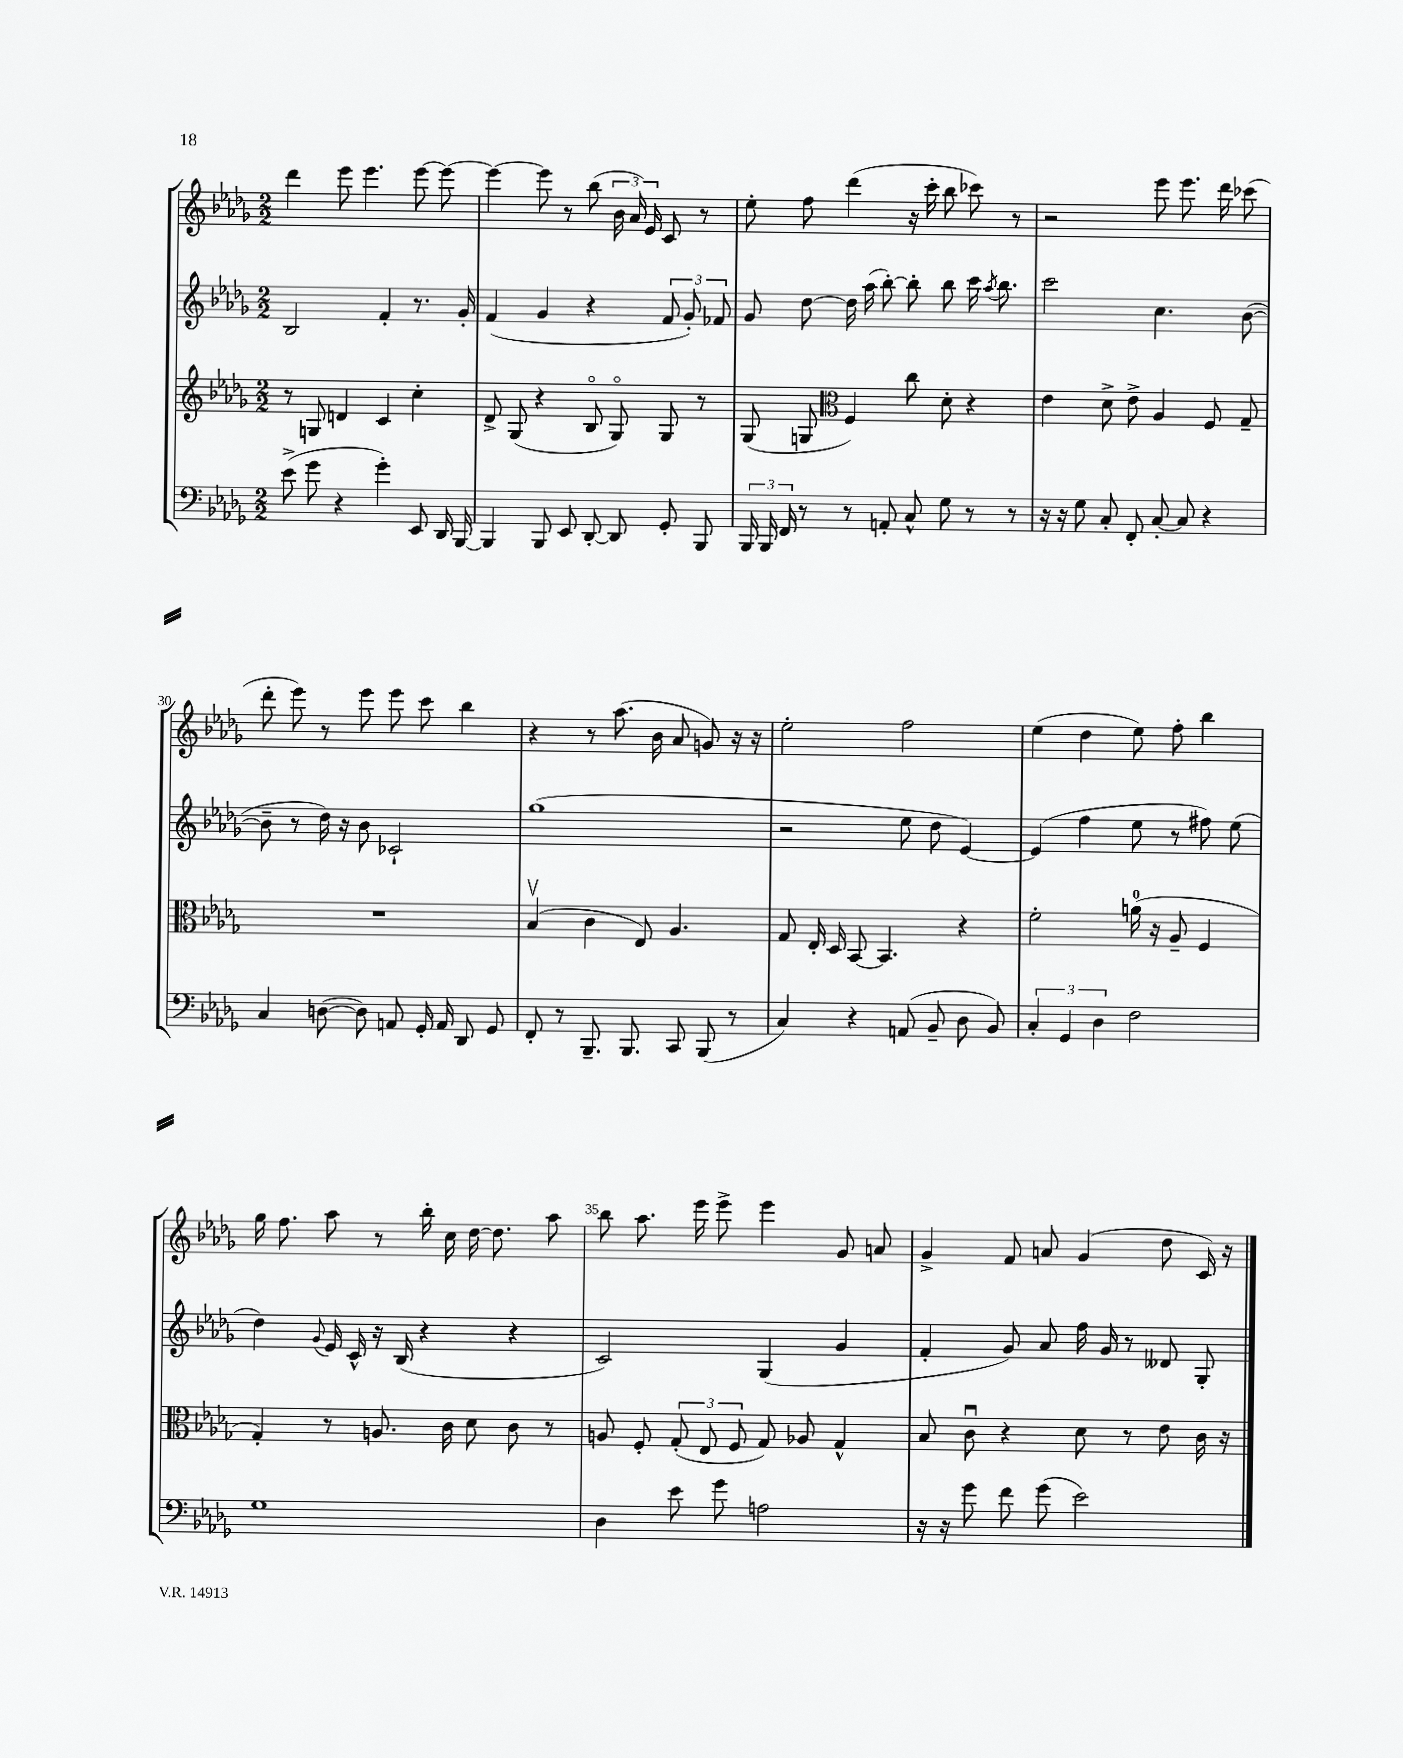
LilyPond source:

<<
\new StaffGroup <<
\new Staff = "s0" {
    \clef treble \key des \major \numericTimeSignature \time 2/2
    \autoBeamOff des'''4 ees'''8 ees'''4. ees'''8~ ees'''8~ |
    ees'''4~ ees'''8 r8 bes''8( \tuplet 3/2 { bes'16 aes'16) ees'16 } c'8 r8 |
    ees''8-. f''8 des'''4( r16 c'''16-. bes''8 ces'''8) r8 |
    r2 ees'''8 ees'''8. des'''16 ces'''8( |
    des'''8-. ees'''8) r8 ees'''8 ees'''8 c'''8 bes''4 |
    r4 r8 aes''8.( bes'16 aes'8 g'8) r16 r16 |
    ees''2-. f''2 |
    ees''4( des''4 ees''8) f''8-. bes''4 |
    ges''16 f''8. aes''8 r8 bes''16-. c''16 des''16~ des''8. aes''8 |
    bes''8 aes''8. ees'''16 ees'''8-> ees'''4 ges'8 a'8 |
    ges'4-> f'8 a'8 ges'4( des''8 c'16) r16 \bar "|." |
}
\new Staff = "s1" {
    \clef treble \key des \major \numericTimeSignature \time 2/2
    \autoBeamOff bes2 f'4-. r8. ges'16-. |
    f'4( ges'4 r4 \tuplet 3/2 { f'8 ges'8-.) fes'8 } |
    ges'8 des''8~ des''16 aes''16( bes''8~-.) bes''8-. bes''8 c'''16 \acciaccatura { aes''8 } bes''8. |
    c'''2 c''4. bes'8~( |
    bes'8-- r8 des''16) r16 bes'8 ces'2-! |
    ges''1( |
    r2 ees''8 des''8 ees'4~) |
    ees'4( f''4 ees''8 r8 fis''8) ees''8( |
    des''4) \appoggiatura { ges'8 } ees'16 c'16-^ r16 bes16( r4 r4 |
    c'2) ges4( ges'4 |
    f'4-. ges'8) aes'8 f''16 ges'16 r8 deses'8 ges8-. \bar "|." |
}
\new Staff = "s2" {
    \clef treble \key des \major \numericTimeSignature \time 2/2
    \autoBeamOff r8 g8 d'4 c'4 c''4-. |
    des'8-> ges8( r4 bes8\flageolet ges8\flageolet) ges8 r8 |
    ges8( g8 \clef alto f4) c''8 des'8-. r4 |
    ees'4 des'8-> ees'8-> aes4 f8 ges8-- |
    R1 |
    bes4\upbow( c'4 ees8) aes4. |
    ges8 ees16-. des16 bes,8~ bes,4. r4 |
    f'2-. a'16-0( r16 aes8-- f4 |
    ges4-.) r8 a8. c'16 des'8 c'8 r8 |
    a8 f8-. \tuplet 3/2 { ges8-.( ees8 f8 } ges8) aes8 ges4-^ |
    bes8 c'8\downbow r4 des'8 r8 ees'8 c'16 r16 \bar "|." |
}
\new Staff = "s3" {
    \clef bass \key des \major \numericTimeSignature \time 2/2
    \autoBeamOff ees'8->( ges'8 r4 ges'4-.) ees,8 des,16 bes,,16~ |
    bes,,4 bes,,8 ees,8 des,8~-. des,8 ges,8-. bes,,8 |
    \tuplet 3/2 { bes,,16 bes,,16 f,16 } r8 r8 a,8-. c8-^ ges8 r8 r8 |
    r16 r16 ges8 c8-. f,8-. c8~-. c8 r4 |
    c4 d8~( d8) a,8 ges,16-. a,16 des,8 ges,8 |
    f,8-. r8 bes,,8.-- bes,,8. c,8 bes,,8( r8 |
    c4) r4 a,8( bes,8-- des8 bes,8) |
    \tuplet 3/2 { c4-. ges,4 des4 } f2 |
    ges1 |
    des4 ees'8 ges'8 a2 |
    r16 r16 ges'8 f'8 ges'8( ees'2) \bar "|." |
}
>>
>>
\layout { \context { \Score currentBarNumber = #26 \override BarNumber.break-visibility = ##(#f #t #t) barNumberVisibility = #(every-nth-bar-number-visible 5) } }
